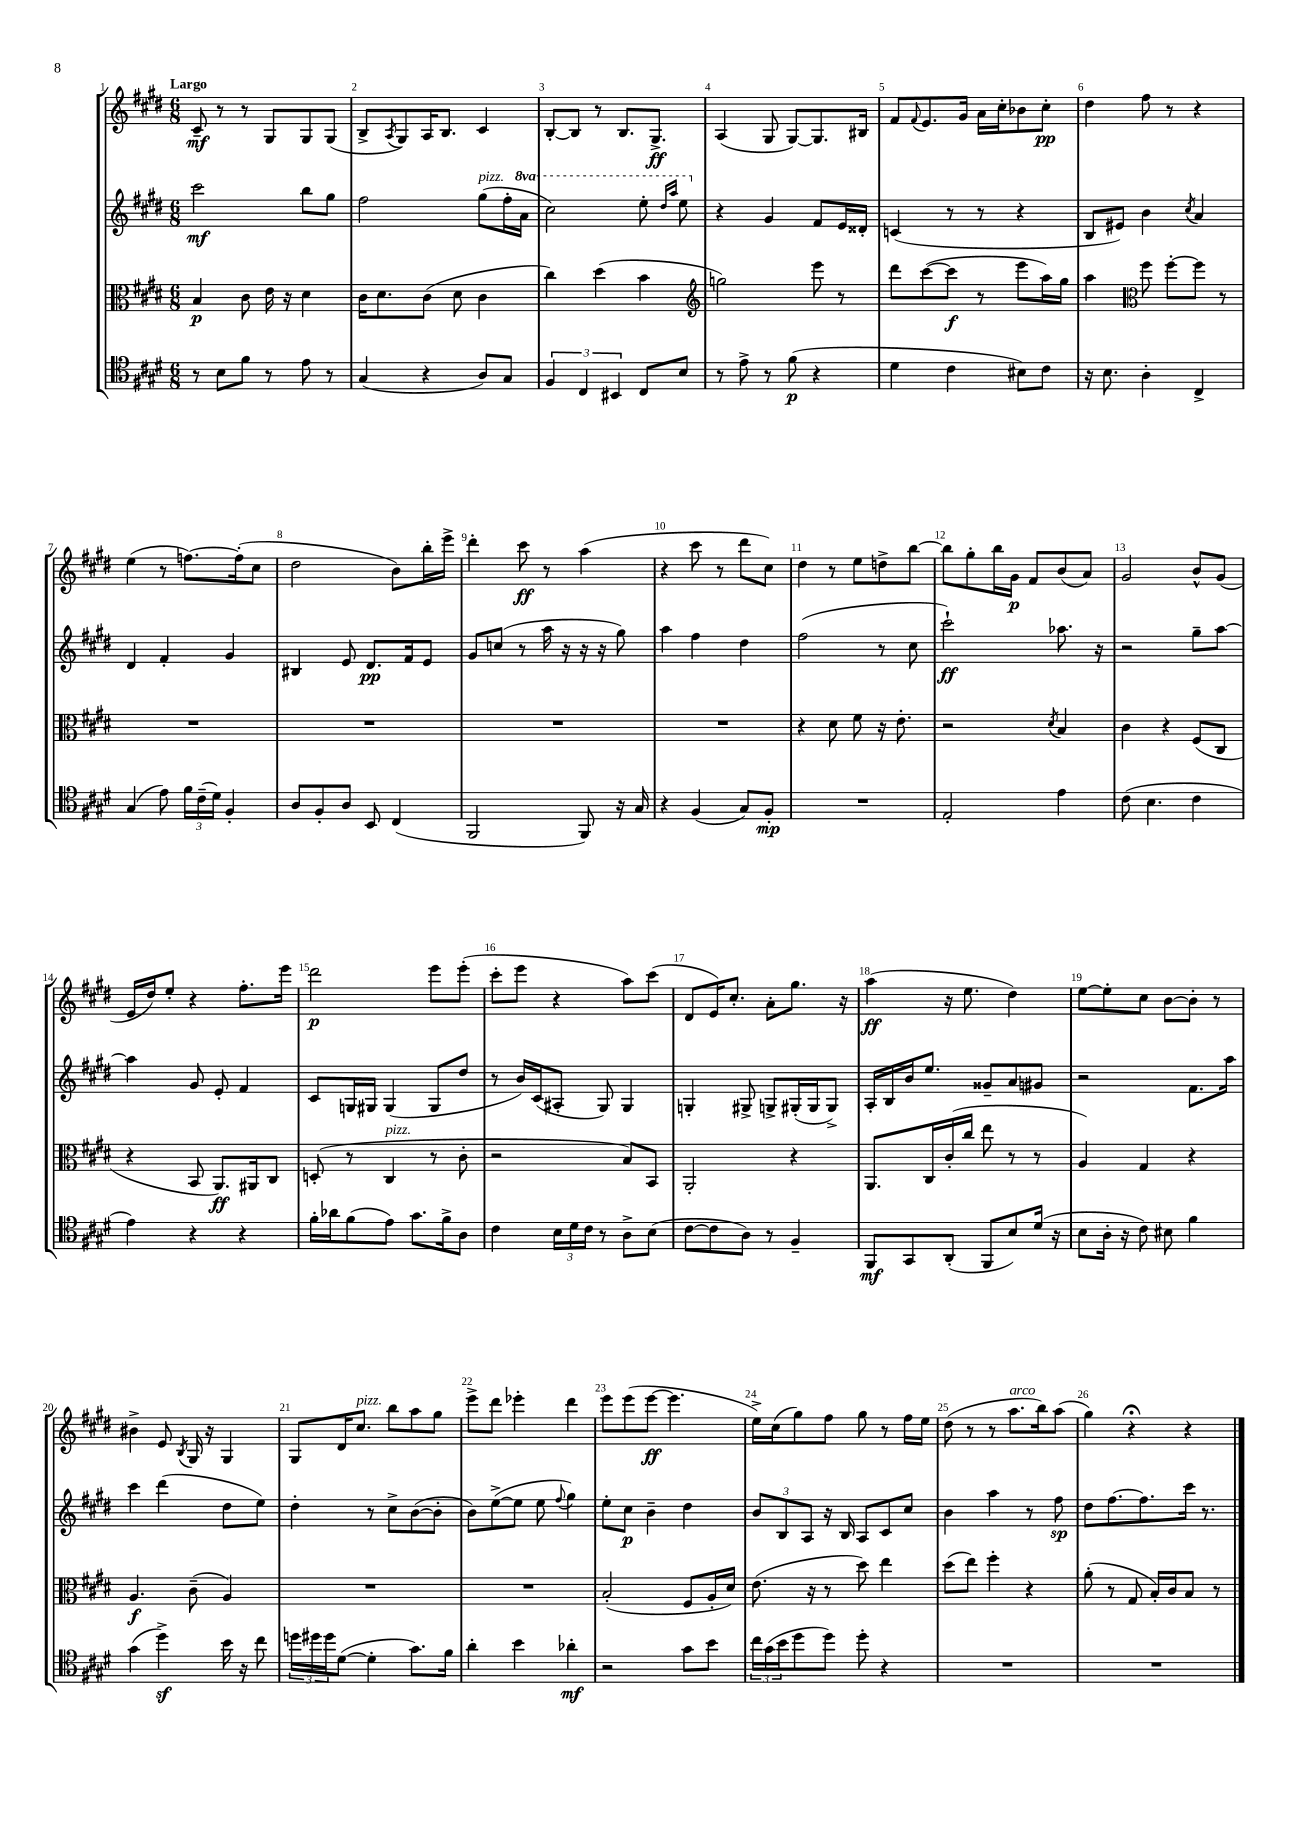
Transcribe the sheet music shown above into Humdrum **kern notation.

**kern	**dynam	**kern	**dynam	**kern	**dynam	**kern	**dynam
*part4	*part4	*part3	*part3	*part2	*part2	*part1	*part1
*staff4	*staff4	*staff3	*staff3	*staff2	*staff2	*staff1	*staff1
*clefC4	*	*clefC3	*	*clefG2	*	*clefG2	*
*k[f#c#g#d#]	*	*k[f#c#g#d#]	*	*k[f#c#g#d#]	*	*k[f#c#g#d#]	*
*M6/8	*	*M6/8	*	*M6/8	*	*M6/8	*
=1	=1	=1	=1	=1	=1	=1	=1
!	!	!	!	!	!	!LO:TX:a:B:t=Largo	!
8r	.	4B/	p	2ccc#\	mf	8c#~/	mf
8B\L	.	.	.	.	.	8r	.
8f#\J	.	8c#\	.	.	.	8r	.
8r	.	16e\	.	.	.	8G#/L	.
.	.	16r	.	.	.	.	.
8e\	.	4d#\	.	8bb\L	.	8G#/	.
8r	.	.	.	8gg#\J	.	(8G#/J	.
=2	=2	=2	=2	=2	=2	=2	=2
(4G#/	.	16c#\KL	.	2ff#\	.	8B^/L	.
.	.	8.d#\	.	.	.	.	.
.	.	.	.	.	.	8qA/	.
.	.	.	.	.	.	8G#/)	.
4r	.	(8c#\J	.	.	.	16A/K	.
.	.	.	.	.	.	8.B/J	.
.	.	8d#\	.	.	.	.	.
!	!	!	!	!LO:TX:a:i:t=pizz.	!	!	!
8A/L)	.	4c#\	.	(8gg#\L	.	4c#/	.
8G#/J	.	.	.	16ff#'\L	.	.	.
*	*	*	*	*8va	*	*	*
.	.	.	.	16aa\JJ	.	.	.
=3	=3	=3	=3	=3	=3	=3	=3
6F#/	.	4cc#\)	.	2ccc#\)	.	[8B'/L	.
.	.	.	.	.	.	8B/J]	.
6C#/	.	.	.	.	.	.	.
.	.	(4dd#\	.	.	.	8r	.
6BB#X/	.	.	.	.	.	.	.
.	.	.	.	.	.	8.B/L	.
8C#/L	.	4b\	.	8eee'\	.	.	.
.	.	.	.	.	.	8.G#^/J	ff
.	.	.	.	16qqddd#/LL	.	.	.
.	.	.	.	16qqaaa/JJ	.	.	.
8B/J	.	.	.	8eee\	.	.	.
=4	=4	=4	=4	=4	=4	=4	=4
*	*	*clefG2	*	*	*	*	*
*	*	*	*	*X8va	*	*	*
8r	.	2ggn\)	.	4r	.	(4A/	.
8e^\	.	.	.	.	.	.	.
8r	.	.	.	4g#/	.	8G#/	.
(8f#\	p	.	.	.	.	[8G#/L)	.
4r	.	8eee\	.	8f#/L	.	8.G#/]	.
.	.	8r	.	16e/L	.	.	.
.	.	.	.	16d##X'/JJ	.	16B#X/Jk	.
=5	=5	=5	=5	=5	=5	=5	=5
4d#\	.	8ddd#\L	.	(4cn/	.	8f#/L	.
.	.	.	.	.	.	8qqf#/	.
.	.	([8ccc#\	.	.	.	8.e/	.
4c#\	.	8ccc#\J]	f	8r	.	.	.
.	.	.	.	.	.	16g#/Jk	.
.	.	8r	.	8r	.	16a\LL	.
.	.	.	.	.	.	16cc#'\J	.
8B#X\L)	.	8eee\L	.	4r	.	8b-X\	.
8c#\J	.	16aa\L)	.	.	.	8cc#'\J	pp
.	.	16gg#\JJ	.	.	.	.	.
=6	=6	=6	=6	=6	=6	=6	=6
16r	.	4aa\	.	8B/L	.	4dd#\	.
8.B\	.	.	.	.	.	.	.
.	.	.	.	8e#X/J)	.	.	.
*	*	*clefC3	*	*	*	*	*
4A'\	.	8ff#\	.	4b\	.	8ff#\	.
.	.	[8ff#'\L	.	.	.	8r	.
.	.	.	.	8qcc#/	.	.	.
4C#^/	.	8ff#\J]	.	4a/	.	4r	.
.	.	8r	.	.	.	.	.
!!LO:LB:g=z
=7	=7	=7	=7	=7	=7	=7	=7
(4G#/	.	2.r	.	4d#/	.	(4ee\	.
8e\)	.	.	.	4f#'/	.	8r	.
24f#\LL	.	.	.	.	.	[8.ffn\L)	.
(24c#~\	.	.	.	.	.	.	.
24d#\JJ)	.	.	.	.	.	.	.
4F#'/	.	.	.	4g#/	.	.	.
.	.	.	.	.	.	(16ff'\k]	.
.	.	.	.	.	.	8cc#\J	.
=8	=8	=8	=8	=8	=8	=8	=8
8A/L	.	2.r	.	4B#X/	.	2dd#\	.
8F#'/	.	.	.	.	.	.	.
8A/J	.	.	.	8e/	.	.	.
8BB/	.	.	.	8.d#/L	pp	.	.
(4C#/	.	.	.	.	.	8b\L)	.
.	.	.	.	16f#/k	.	.	.
.	.	.	.	8e/J	.	16bb'\L	.
.	.	.	.	.	.	16eee^\JJ	.
=9	=9	=9	=9	=9	=9	=9	=9
2FF#/	.	2.r	.	8g#/L	.	4ddd#'\	.
.	.	.	.	(8ccn/J	.	.	.
.	.	.	.	8r	.	8ccc#\	ff
.	.	.	.	16aa\	.	8r	.
.	.	.	.	16r	.	.	.
8FF#/)	.	.	.	16r	.	(4aa\	.
.	.	.	.	16r	.	.	.
16r	.	.	.	8gg#\)	.	.	.
16G#/	.	.	.	.	.	.	.
=10	=10	=10	=10	=10	=10	=10	=10
4r	.	2.r	.	4aa\	.	4r	.
(4F#/	.	.	.	4ff#\	.	8ccc#\	.
.	.	.	.	.	.	8r	.
8G#/L)	.	.	.	4dd#\	.	8ddd#\L	.
8F#'/J	mp	.	.	.	.	8cc#\J)	.
=11	=11	=11	=11	=11	=11	=11	=11
2.r	.	4r	.	(2ff#\	.	4dd#\	.
.	.	8d#\	.	.	.	8r	.
.	.	8f#\	.	.	.	8ee\L	.
.	.	16r	.	8r	.	8ddn^\	.
.	.	8.e'\	.	.	.	.	.
.	.	.	.	8cc#\	.	[8bb\J	.
=12	=12	=12	=12	=12	=12	=12	=12
2E'/	.	2r	.	2ccc#`\)	ff	8bb\L]	.
.	.	.	.	.	.	8gg#'\	.
.	.	.	.	.	.	16bb\L	.
.	.	.	.	.	.	16g#\JJ	p
.	.	.	.	.	.	8f#/L	.
.	.	8qd#/	.	.	.	.	.
4e\	.	4B/	.	8.aa-X\	.	(8b/	.
.	.	.	.	.	.	8a/J)	.
.	.	.	.	16r	.	.	.
=13	=13	=13	=13	=13	=13	=13	=13
(8c#\	.	4c#\	.	2r	.	2g#/	.
4.B\	.	.	.	.	.	.	.
.	.	4r	.	.	.	.	.
4c#\	.	(8F#/L	.	8gg#~\L	.	8b^^/L	.
.	.	8C#/J	.	[8aa\J	.	(8g#/J	.
!!LO:LB:g=z
=14	=14	=14	=14	=14	=14	=14	=14
4e\)	.	4r	.	4aa\]	.	16e/LL	.
.	.	.	.	.	.	16dd#/J)	.
.	.	.	.	.	.	8ee'/J	.
4r	.	8BB/	.	8g#/	.	4r	.
.	.	8.AA/L)	ff	8e'/	.	.	.
4r	.	.	.	4f#/	.	8.ff#'\L	.
.	.	16AA#X/k	.	.	.	.	.
.	.	8C#/J	.	.	.	.	.
.	.	.	.	.	.	16eee\Jk	.
=15	=15	=15	=15	=15	=15	=15	=15
16f#'\LL	.	(8Dn'/	.	8c#/L	.	2ddd#\	p
16a-X\J	.	.	.	.	.	.	.
(8f#\	.	8r	.	16Gn/L	.	.	.
.	.	.	.	16G#X/JJ	.	.	.
!	!	!LO:TX:a:i:t=pizz.	!	!	!	!	!
8e\J)	.	4C#/	.	(4G#/	.	.	.
8.g#\L	.	.	.	.	.	.	.
.	.	8r	.	8G#/L	.	8eee\L	.
16f#^\k	.	.	.	.	.	.	.
8A\J	.	8c#'\	.	8dd#/J	.	(8eee'\J	.
=16	=16	=16	=16	=16	=16	=16	=16
4c#\	.	2r	.	8r	.	8ccc#'\L	.
.	.	.	.	16b/LL)	.	8eee\J	.
.	.	.	.	(16c#/J	.	.	.
24B\LL	.	.	.	8A#X'/J	.	4r	.
24d#\	.	.	.	.	.	.	.
24c#\JJ	.	.	.	.	.	.	.
8r	.	.	.	8G#/)	.	.	.
8A^\L	.	8B/L)	.	4G#/	.	8aa\L)	.
(8B\J	.	8BB/J	.	.	.	(8ccc#\J	.
=17	=17	=17	=17	=17	=17	=17	=17
[8c#\L	.	2AA'/	.	4Gn'/	.	8d#/L	.
8c#\]	.	.	.	.	.	16e/K)	.
.	.	.	.	.	.	8.cc#'/J	.
8A\J)	.	.	.	8G#X^/	.	.	.
8r	.	.	.	8Gn^/L	.	8a'\L	.
4F#~/	.	4r	.	(16G#X'/L	.	8.gg#\J	.
.	.	.	.	16G#/J	.	.	.
.	.	.	.	8G#^/J)	.	.	.
.	.	.	.	.	.	16r	.
=18	=18	=18	=18	=18	=18	=18	=18
8FF#/L	mf	8.AA/L	.	16A'/LL	.	(4aa\	ff
.	.	.	.	16B/	.	.	.
8GG#/	.	.	.	16b/J	.	.	.
.	.	16C#/L	.	8.ee/J	.	.	.
(8AA'/J	.	(16c#'/	.	.	.	16r	.
.	.	16cc#/JJ	.	.	.	8.ee\	.
8FF#/L	.	8ee\	.	8g##X~/L	.	.	.
8B/)	.	8r	.	8a/	.	4dd#\)	.
(16d#/Jk	.	8r	.	8g#X/J	.	.	.
16r	.	.	.	.	.	.	.
=19	=19	=19	=19	=19	=19	=19	=19
8B\L	.	4A/)	.	2r	.	[8ee\L	.
16A'\Jk	.	.	.	.	.	8ee'\]	.
16r	.	.	.	.	.	.	.
8c#\)	.	4G#/	.	.	.	8cc#\J	.
8B#X\	.	.	.	.	.	[8b\L	.
4f#\	.	4r	.	8.f#\L	.	8b'\J]	.
.	.	.	.	.	.	8r	.
.	.	.	.	16aa\Jk	.	.	.
!!LO:LB:g=z
=20	=20	=20	=20	=20	=20	=20	=20
(4g#\	.	4.A/	f	4ccc#\	.	4b#X^\	.
4dd#z^\)	.	.	.	(4ddd#\	.	8e/	.
.	.	.	.	.	.	8qB/	.
.	.	(8c#~\	.	.	.	16G#/	.
.	.	.	.	.	.	16r	.
16b\	.	4A/)	.	8dd#\L	.	4G#/	.
16r	.	.	.	.	.	.	.
8cc#\	.	.	.	8ee\J)	.	.	.
=21	=21	=21	=21	=21	=21	=21	=21
24ddn\LL	.	2.r	.	4dd#'\	.	8G#/L	.
24dd#X\	.	.	.	.	.	.	.
24dd#\J	.	.	.	.	.	.	.
([8d#\J	.	.	.	.	.	16d#/K	.
!	!	!	!	!	!	!LO:TX:a:i:t=pizz.	!
.	.	.	.	.	.	8.cc#/J	.
4d#'\]	.	.	.	8r	.	.	.
.	.	.	.	8cc#^\L	.	8bb\L	.
8.g#\L)	.	.	.	([8b\	.	8aa\	.
.	.	.	.	8b'\J]	.	8gg#\J	.
16f#\Jk	.	.	.	.	.	.	.
=22	=22	=22	=22	=22	=22	=22	=22
4a'\	.	2.r	.	8b\L)	.	8eee^\L	.
.	.	.	.	([8ee^\	.	8ddd#\J	.
4b\	.	.	.	8ee\J]	.	4eee-X'\	.
.	.	.	.	8ee\	.	.	.
.	.	.	.	8qqff#/	.	.	.
4a-X'\	mf	.	.	4gg#\)	.	4ddd#\	.
=23	=23	=23	=23	=23	=23	=23	=23
2r	.	(2B'/	.	8ee'\L	.	8eee\L	.
.	.	.	.	8cc#\J	p	(8eee\	.
.	.	.	.	4b~\	.	[8eee\J	ff
.	.	.	.	.	.	4.eee\]	.
8g#\L	.	8F#/L	.	4dd#\	.	.	.
8b\J	.	16A'/L	.	.	.	.	.
.	.	16d#/JJ)	.	.	.	.	.
=24	=24	=24	=24	=24	=24	=24	=24
24cc#\LL	.	(8.e\	.	12b/L	.	16ee^\LL)	.
(24g#\	.	.	.	.	.	.	.
.	.	.	.	.	.	(16cc#\J	.
24b\J	.	.	.	12B/	.	.	.
8dd#\	.	.	.	.	.	8gg#\)	.
.	.	.	.	12A/J	.	.	.
.	.	16r	.	.	.	.	.
8dd#\J)	.	8r	.	16r	.	8ff#\J	.
.	.	.	.	16B/	.	.	.
8dd#'\	.	8dd#\)	.	8A/L	.	8gg#\	.
4r	.	4ee\	.	8c#/	.	8r	.
.	.	.	.	8cc#/J	.	16ff#\LL	.
.	.	.	.	.	.	16ee\JJ	.
=25	=25	=25	=25	=25	=25	=25	=25
2.r	.	(8dd#\L	.	4b\	.	(8dd#\	.
.	.	8ee\J)	.	.	.	8r	.
.	.	4ff#'\	.	4aa\	.	8r	.
!	!	!	!	!	!	!LO:TX:a:i:t=arco	!
.	.	.	.	.	.	8.aa\L	.
.	.	4r	.	8r	.	.	.
.	.	.	.	.	.	16bb\k)	.
.	.	.	.	8ff#\	sp	(8aa\J	.
=26	=26	=26	=26	=26	=26	=26	=26
2.r	.	(8a'\	.	8dd#\L	.	4gg#\)	.
.	.	8r	.	[8.ff#\	.	.	.
.	.	8G#/	.	.	.	4r;<	.
.	.	.	.	8.ff#\]	.	.	.
.	.	16B'/LL)	.	.	.	.	.
.	.	16c#/J	.	.	.	.	.
.	.	8B/J	.	16ccc#\Jk	.	4r	.
.	.	.	.	8.r	.	.	.
.	.	8r	.	.	.	.	.
==	==	==	==	==	==	==	==
*-	*-	*-	*-	*-	*-	*-	*-
